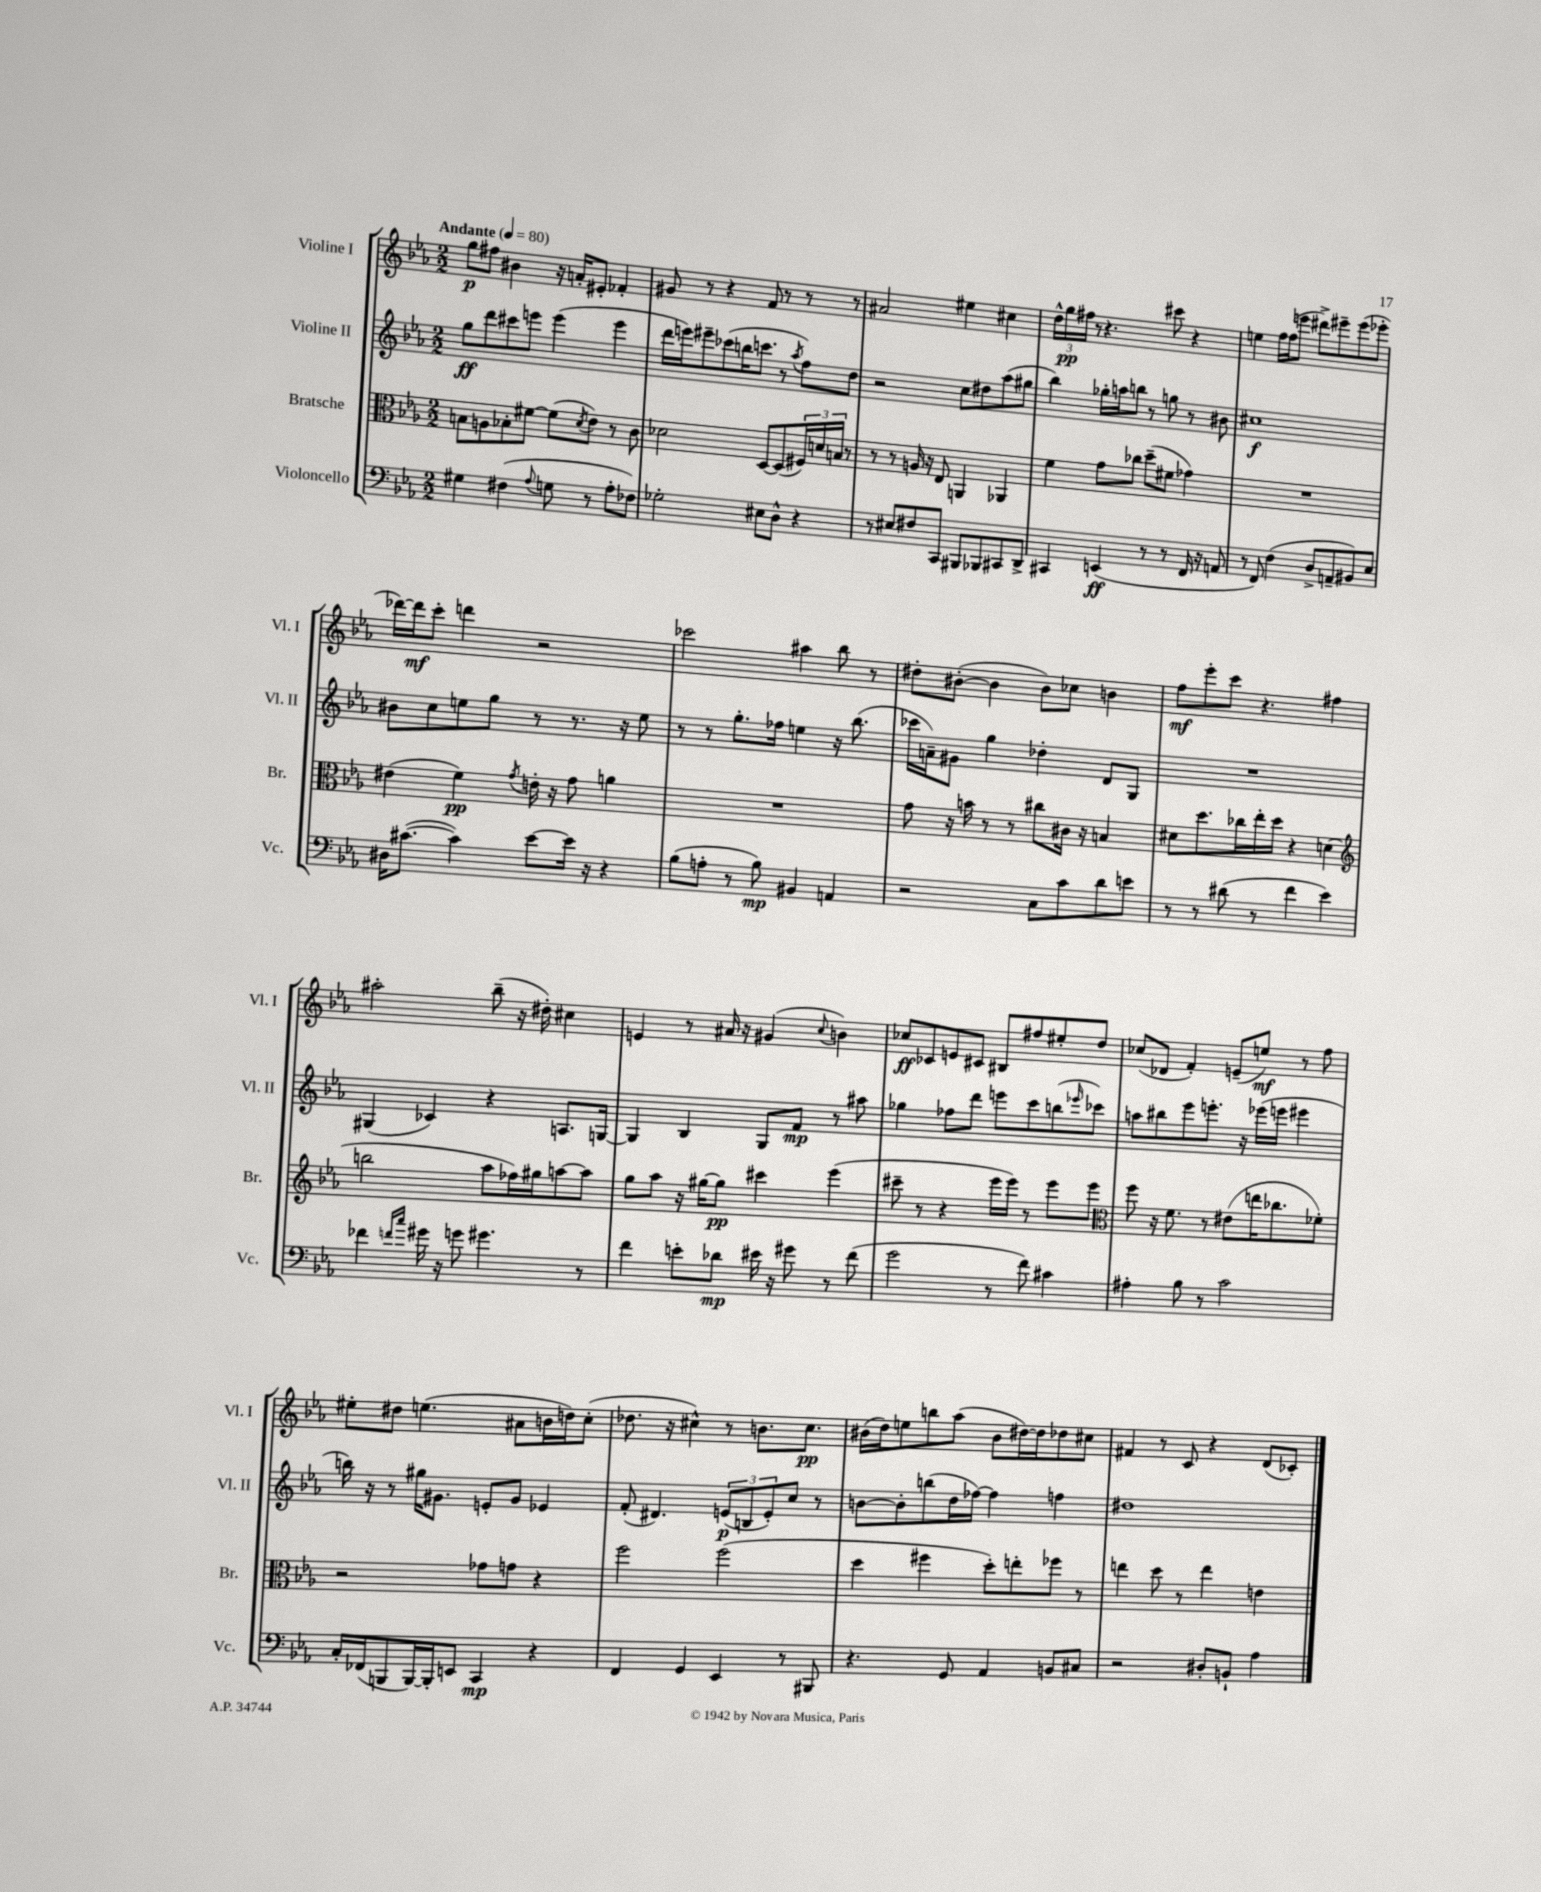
<<
\new StaffGroup <<
\new Staff = "s0" \with { instrumentName = "Violine I" shortInstrumentName = "Vl. I" } {
    \clef treble \key ees \major \numericTimeSignature \time 2/2 \tempo "Andante" 4 = 80
    g''8\p fis''8 bis'4 r16 a'16-. eis'8-. fes'4-. |
    gis'8 r8 r4 f'8 r8 r8 r8 |
    ais'2 eis''4 cis''4 |
    \tuplet 3/2 { d''16-^ g''16\pp fis''16 } r8 r4. cis'''8 r4 |
    e''4 f''16 f''16( e'''8 dis'''8->) eis'''8-- eis'''8( ees'''8-. |
    des'''16~) des'''16\mf c'''8-. d'''4 r2 |
    ces'''2 ais''4 bes''8 r8 |
    dis''8-. bis'8~-.( bis'4 bis'8) ces''8 b'4 |
    f''8\mf ees'''8-. c'''8 r4. fis''4 |
    ais''2-. bes''8--( r16 dis''16-.) cis''4 |
    e'4 r8 ais'16 r16 gis'4( \appoggiatura { c''8 } b'4) |
    ces''8\ff ces'8 e'8 cis'8 bis8 fis''8 eis''8-. d''8 |
    ces''8( des'8 f'4-.) e'8--( e''8\mf) r8 f''8 |
    eis''8-. dis''8 e''4.( ais'8 b'16 d''16) c''8-.( |
    des''8. r16 cis''4-^) r8 b'8. cis''8.\pp |
    bis'16( d''16) e''8 b''8 aes''8( bis'8 dis''16~) dis''16 des''8 cis''8 |
    fis'4 r8 c'8 r4 d'8( ces'8-.) \bar "|." |
}
\new Staff = "s1" \with { instrumentName = "Violine II" shortInstrumentName = "Vl. II" } {
    \clef treble \key ees \major \numericTimeSignature \time 2/2
    g''8\ff d'''8 cis'''8 e'''8 e'''4( e'''4 |
    d'''16 e'''16) eis'''8-- ces'''8( b''16 c'''8. r8 \acciaccatura { aes''8 } f''8) d''8 |
    r2 c''8 dis''8 aes''8( gis''8 |
    bes''4) ges''16-. a''16 b''8 r8 g''8 r8 bis'8 |
    cis''1\f |
    bis'8 c''8 e''8 g''8 r8 r8. r16 e''8 |
    r8 r8 g''8.-. fes''16 e''4 r16 bes''8.( |
    ces'''16 a'16--) gis'8 g''4 des''4-. d'8 g8 |
    R1 |
    gis4( ces'4) r4 a8. g16~ |
    g4 bes4 g8 f'8\mp r8 ais''8 |
    ges''4 fes''8 d'''8 e'''8 c'''8 b''8( \grace { ees'''16 } ces'''8) |
    a''8 bis''8 ees'''8 e'''8.-. r16 ees'''16( e'''16 eis'''4 |
    b''16) r16 r8 gis''16 gis'8. e'8-. gis'8 ees'4 |
    f'8-.( dis'4.) \tuplet 3/2 { e'8\p( b8 e'8-.) } c''8 r8 |
    b'8~ b'8-. b''8( d''16 fes''16~) fes''4 f''4 |
    dis''1 \bar "|." |
}
\new Staff = "s2" \with { instrumentName = "Bratsche" shortInstrumentName = "Br." } {
    \clef alto \key ees \major \numericTimeSignature \time 2/2
    b8 a8 bes8-. fis'8~ fis'8( \acciaccatura { d'8 } ees'8) r8 c'8 |
    des'2 d8~ d8( \tuplet 3/2 { fis16) d'16 b16 } r8 |
    r8 r8 a16 r16 ees8 a,4 aes,4 |
    f'4 g'8 ces''8 d''8--( fis'8 ges'4) |
    R1 |
    eis'4( f'4\pp) \acciaccatura { g'8 } e'16-. r16 g'8 a'4 |
    R1 |
    g'8 r16 b'16 r8 r8 cis''8 cis'16 r16 b4 |
    dis'8 d''8. ces''16 ees''16-. d''16 r4 d'4( |
    \clef treble b''2 aes''8 fes''16) gis''16 a''8~ a''8 |
    g''8 aes''8 r16 gis''16~ gis''8\pp cis'''4 ees'''4( |
    cis'''8-- r8 r4 ees'''16 ees'''16) r8 ees'''8 ees'''8 |
    \clef alto f''8 r16 f'8. r8 eis'8( e''16 ces''8. fes'8-.) |
    r2 ges'8 g'8 r4 |
    f''2 f''2( |
    d''4 fis''4 d''8-.) e''8-. fes''8 r8 |
    e''4 d''8 r8 e''4 e'4 \bar "|." |
}
\new Staff = "s3" \with { instrumentName = "Violoncello" shortInstrumentName = "Vc." } {
    \clef bass \key ees \major \numericTimeSignature \time 2/2
    gis4 fis4( \appoggiatura { aes8 } g8 r8 aes8-. fes8) |
    ges2-. eis8 d8-^ r4 |
    r8 eis8 fis8 c,8 bis,,8 bes,,8 cis,8 d,8-> |
    cis,4 e,4\ff( r8 r8 f,16 r16 a,8 |
    r8 f,8) f4( d8-> a,8-- bis,8) ees8 |
    dis16 cis'8.~( cis'4) ees'8~ ees'16 r16 r4 |
    bes8( a8-. r8 bes8\mp) bis,4 a,4 |
    r2 c8 c'8 d'8 e'8 |
    r8 r8 dis'8( r8 f'4 ees'4) |
    fes'4 \grace { f'16 c''16 } gis'16 r16 g'8 gis'4. r8 |
    f'4 e'8-. des'8\mp eis'16 r16 gis'8 r8 f'8( |
    g'2 r8 f'8) cis'4 |
    ais4-. bes8 r8 c'2 |
    c16-. fes,16( b,,8 b,,16~) b,,16-. e,8 c,4\mp r4 |
    f,4 g,4 ees,4 r8 bis,,8 |
    r4. g,8 aes,4 b,8 cis8 |
    r2 dis8-. b,8-! aes4 \bar "|." |
}
>>
>>
\layout { \context { \Score \remove "Bar_number_engraver" } }
